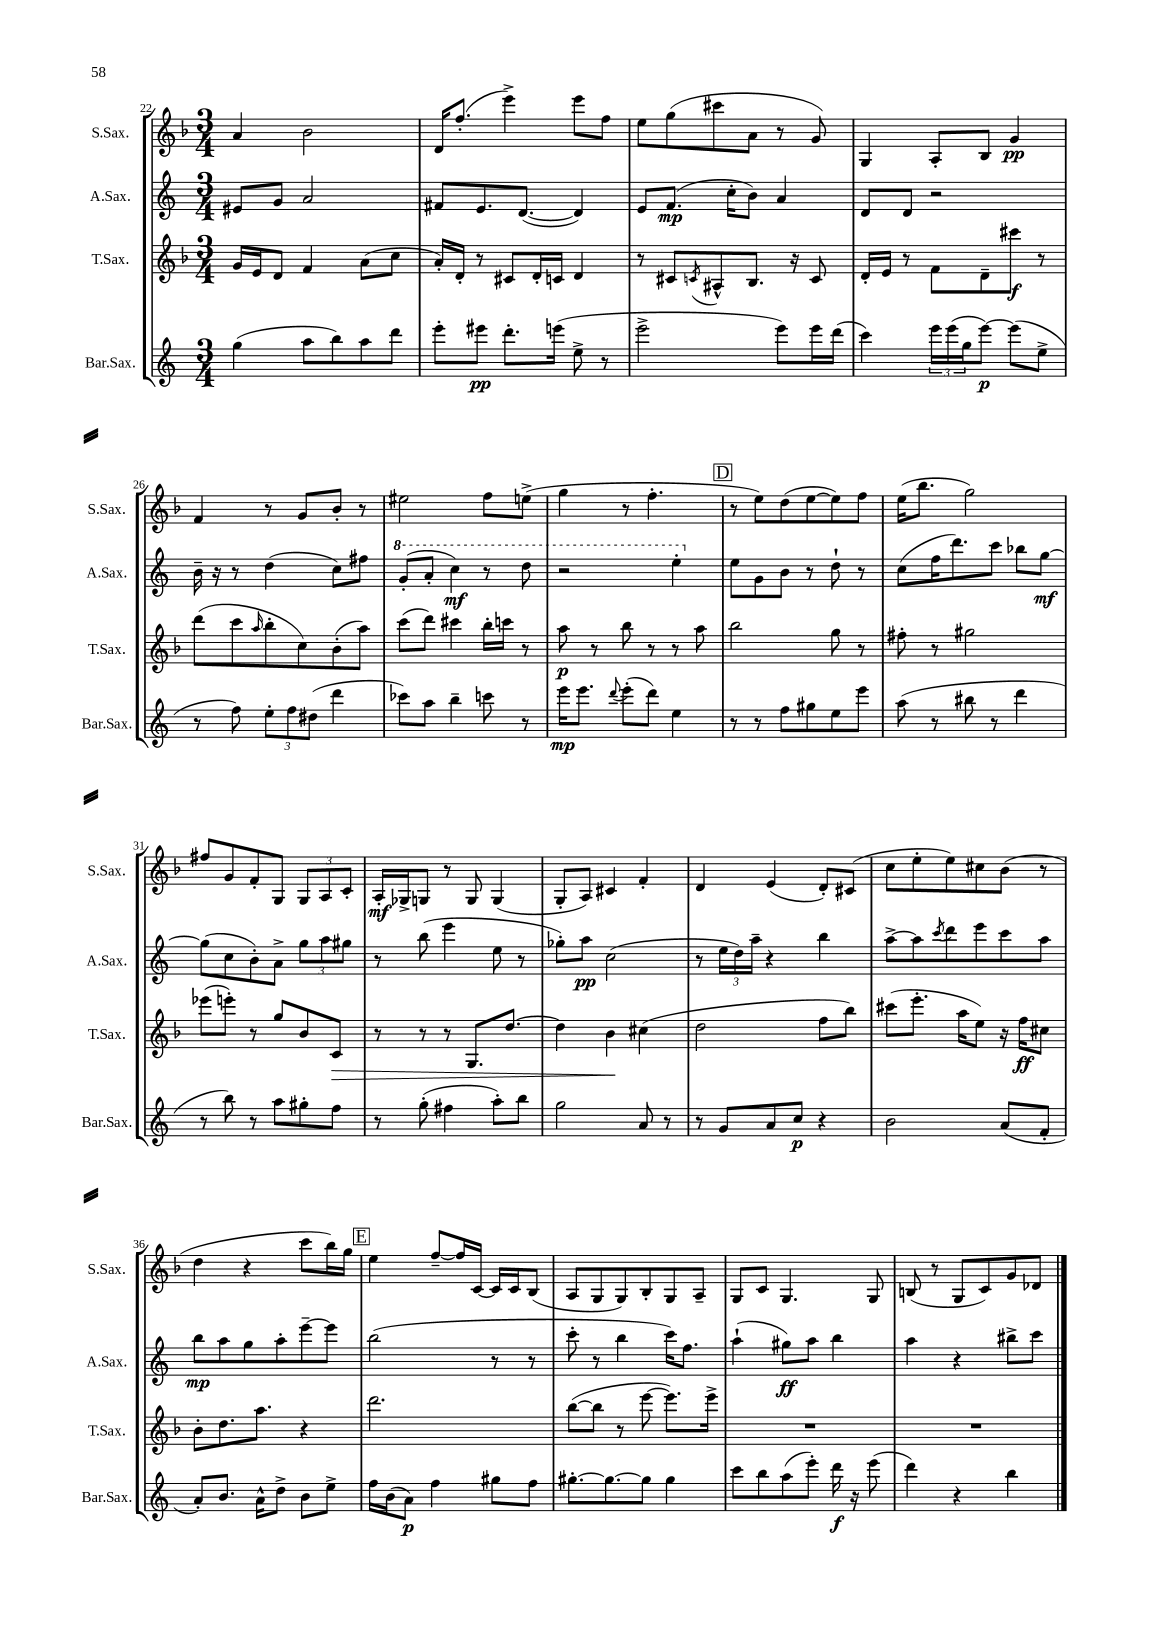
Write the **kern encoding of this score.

**kern	**dynam	**kern	**dynam	**kern	**dynam	**kern	**dynam
*part4	*part4	*part3	*part3	*part2	*part2	*part1	*part1
*staff4	*staff4	*staff3	*staff3	*staff2	*staff2	*staff1	*staff1
*I"Bar.Sax.	*	*I"T.Sax.	*	*I"A.Sax.	*	*I"S.Sax.	*
*I'Bar.Sax.	*	*I'T.Sax.	*	*I'A.Sax.	*	*I'S.Sax.	*
*clefG2	*	*clefG2	*	*clefG2	*	*clefG2	*
*k[]	*	*k[b-]	*	*k[]	*	*k[b-]	*
*M3/4	*	*M3/4	*	*M3/4	*	*M3/4	*
=22	=22	=22	=22	=22	=22	=22	=22
(4gg\	.	16g/LL	.	8e#X/L	.	4a/	.
.	.	16e/J	.	.	.	.	.
.	.	8d/J	.	8g/J	.	.	.
8aa\L	.	4f/	.	2a/	.	2b-\	.
8bb\)	.	.	.	.	.	.	.
8aa\	.	(8a\L	.	.	.	.	.
8ddd\J	.	8cc\J	.	.	.	.	.
=23	=23	=23	=23	=23	=23	=23	=23
8eee'\L	.	16a'/LL)	.	8f#X/L	.	16d/KL	.
.	.	16d'/JJ	.	.	.	(8.ff'/J	.
8eee#X\J	pp	8r	.	8.e/	.	.	.
8.ddd'\L	.	8c#X/L	.	.	.	4eee^\)	.
.	.	.	.	([8.d/J	.	.	.
.	.	16d'/L	.	.	.	.	.
(16eeen\Jk	.	16cn/JJ	.	.	.	.	.
8ee^\	.	4d/	.	4d/])	.	8eee\L	.
8r	.	.	.	.	.	8ff\J	.
=24	=24	=24	=24	=24	=24	=24	=24
2eee^\	.	8r	.	8e/L	.	8ee\L	.
.	.	8c#X/L	.	(8.f/J	mp	(8gg\	.
.	.	8qcn/	.	.	.	.	.
.	.	8A#X^^/	.	.	.	8ccc#X\	.
.	.	.	.	16cc'\KL	.	.	.
.	.	8.B-/J	.	8b\J)	.	8a\J	.
8eee\L)	.	.	.	4a/	.	8r	.
.	.	16r	.	.	.	.	.
16eee\L	.	8c/	.	.	.	8g/)	.
(16ddd\JJ	.	.	.	.	.	.	.
=25	=25	=25	=25	=25	=25	=25	=25
4ccc\)	.	16d'/LL	.	8d/L	.	4G/	.
.	.	16e/JJ	.	.	.	.	.
.	.	8r	.	8d/J	.	.	.
24eee\LL	.	8f\L	.	2r	.	8A'/L	.
(24eee\	.	.	.	.	.	.	.
24gg\J	.	.	.	.	.	.	.
[8eee\J)	p	8d~\	.	.	.	8B-/J	.
(8eee\L]	.	8ccc#X\J	f	.	.	4g/	pp
8ee^\J	.	8r	.	.	.	.	.
!!LO:LB:g=z
=26	=26	=26	=26	=26	=26	=26	=26
8r	.	(8ddd\L	.	16b~\	.	4f/	.
.	.	.	.	16r	.	.	.
8ff\)	.	8ccc\	.	8r	.	.	.
.	.	16qqaa/	.	.	.	.	.
12ee'\L	.	8bb-'\	.	(4dd\	.	8r	.
12ff\	.	.	.	.	.	.	.
.	.	8cc\)	.	.	.	8g/L	.
(12dd#X\J	.	.	.	.	.	.	.
4ddd\	.	(8b-'\	.	8cc\L)	.	8b-'/J	.
.	.	8aa\J)	.	8ff#X\J	.	8r	.
=27	=27	=27	=27	=27	=27	=27	=27
*	*	*	*	*8va	*	*	*
8ccc-X\L)	.	(8ccc\L	.	(8gg'/L	.	2ee#X\	.
8aa\J	.	8ddd\J)	.	8aa'/J	.	.	.
4bb~\	.	4ccc#X\	.	4ccc\)	mf	.	.
8cccn\	.	16bb-'\LL	.	8r	.	8ff\L	.
.	.	16cccn\JJ	.	.	.	.	.
8r	.	8r	.	8ddd\	.	(8een^\J	.
=28	=28	=28	=28	=28	=28	=28	=28
16eee\KL	mp	8aa\	p	2r	.	4gg\	.
8.eee\J	.	.	.	.	.	.	.
.	.	8r	.	.	.	.	.
8qqddd/	.	.	.	.	.	.	.
(8eee'\L	.	8bb-\	.	.	.	8r	.
8ddd\J)	.	8r	.	.	.	4.ff'\	.
4ee\	.	8r	.	4eee'\	.	.	.
.	.	8aa\	.	.	.	.	.
!!LO:REH:place=s1:t=D
=29	=29	=29	=29	=29	=29	=29	=29
*	*	*	*	*X8va	*	*	*
8r	.	2bb-\	.	8ee\L	.	8r	.
8r	.	.	.	8g\	.	8ee\L)	.
8ff\L	.	.	.	8b\J	.	(8dd\	.
8gg#X\	.	.	.	8r	.	[8ee\	.
8ee\	.	8gg\	.	8dd`\	.	8ee\])	.
8eee\J	.	8r	.	8r	.	8ff\J	.
=30	=30	=30	=30	=30	=30	=30	=30
(8aa\	.	8ff#X'\	.	(8cc\L	.	(16ee\KL	.
.	.	.	.	.	.	8.bb-\J	.
8r	.	8r	.	16ff\K	.	.	.
.	.	.	.	8.ddd\)	.	.	.
8bb#X\	.	2gg#X\	.	.	.	2gg\)	.
8r	.	.	.	8ccc\J	.	.	.
4ddd\	.	.	.	8bb-X\L	.	.	.
.	.	.	.	[8gg\J	mf	.	.
!!LO:LB:g=z
=31	=31	=31	=31	=31	=31	=31	=31
8r	.	(8eee-X\L	.	(8gg\L]	.	8ff#X/L	.
8bb\)	.	8eeen'\J)	.	8cc\	.	8g/	.
8r	.	8r	.	8b'\)	.	8f'/	.
8aa\L	.	8gg/L	.	8a^\J	.	8G/J	.
8gg#X'\	.	8b-/	.	12gg\L	.	12G/L	.
.	.	.	.	12aa\	.	12A/	.
!	!	!	!LO:HP:b	!	!	!	!
8ff\J	.	8c/J	>	.	.	.	.
.	.	.	.	12gg#X\J	.	12c'/J	.
=32	=32	=32	=32	=32	=32	=32	=32
8r	.	8r	.	8r	.	16A'/LL	mf
.	.	.	.	.	.	16G-X^/J	.
(8gg'\	.	8r	.	(8bb\	.	8Gn/J	.
4ff#X\	.	8r	.	4eee\	.	8r	.
.	.	8.G/L	.	.	.	8G/	.
8aa'\L)	.	.	.	8ee\	.	(4G/	.
.	.	[8.dd/J	.	.	.	.	.
8bb\J	.	.	.	8r	.	.	.
=33	=33	=33	=33	=33	=33	=33	=33
2gg\	.	4dd\]	.	8gg-X'\L)	.	8G'/L	.
.	.	.	.	8aa\J	pp	8A/J)	.
.	.	4b-\	.	(2cc\	.	4c#X/	.
8a/	.	(4cc#X\	]	.	.	4f'/	.
8r	.	.	.	.	.	.	.
=34	=34	=34	=34	=34	=34	=34	=34
8r	.	2dd\	.	8r	.	4d/	.
8g/L	.	.	.	24ee\LL	.	.	.
.	.	.	.	24dd\)	.	.	.
.	.	.	.	24aa~\JJ	.	.	.
8a/	.	.	.	4r	.	(4e/	.
8cc/J	p	.	.	.	.	.	.
4r	.	8ff\L	.	4bb\	.	8d'/L)	.
.	.	8bb-\J)	.	.	.	(8c#X/J	.
=35	=35	=35	=35	=35	=35	=35	=35
2b\	.	(8ccc#X\L	.	[8aa^\L	.	8cc\L	.
.	.	8.eee'\J	.	8aa\]	.	8ee'\	.
.	.	.	.	8qccc/	.	.	.
.	.	.	.	8ddd\	.	8ee\)	.
.	.	16aa\KL	.	.	.	.	.
.	.	8ee\J)	.	8eee\	.	8cc#X\	.
(8a/L	.	16r	.	8ccc\	.	(8b-\J	.
.	.	16ff\KL	ff	.	.	.	.
8f'/J	.	8cc#X\J	.	8aa\J	.	8r	.
!!LO:LB:g=z
=36	=36	=36	=36	=36	=36	=36	=36
8a'/L)	.	8b-'\L	.	8bb\L	mp	4dd\	.
8.b/J	.	8.dd\	.	8aa\	.	.	.
.	.	.	.	8gg\	.	4r	.
16a^^\KL	.	8.aa\J	.	.	.	.	.
8dd^\J	.	.	.	8aa'\	.	.	.
8b\L	.	4r	.	[8eee~\	.	8ccc\L	.
8ee^\J	.	.	.	8eee\J]	.	16bb-\L)	.
.	.	.	.	.	.	16gg\JJ	.
!!LO:REH:place=s1:t=E
=37	=37	=37	=37	=37	=37	=37	=37
16ff\LL	.	2.ddd\	.	(2bb\	.	4ee\	.
(16b\J	.	.	.	.	.	.	.
8a\J)	p	.	.	.	.	.	.
4ff\	.	.	.	.	.	[8ff~/L	.
.	.	.	.	.	.	16ff/L]	.
.	.	.	.	.	.	[16c/JJ	.
8gg#X\L	.	.	.	8r	.	16c/LL]	.
.	.	.	.	.	.	16c/J	.
8ff\J	.	.	.	8r	.	(8B-/J	.
=38	=38	=38	=38	=38	=38	=38	=38
[8.gg#X'\L	.	([8bb-\L	.	8ccc'\	.	8A/L	.
.	.	8bb-\J]	.	8r	.	8G/	.
8.gg#\_	.	.	.	.	.	.	.
.	.	8r	.	4bb\	.	8G/)	.
8gg#\J]	.	[8eee\	.	.	.	8B-'/	.
4gg#\	.	8.eee\L])	.	16ccc\KL)	.	8G/	.
.	.	.	.	8.ff\J	.	.	.
.	.	.	.	.	.	8A~/J	.
.	.	16eee^\Jk	.	.	.	.	.
=39	=39	=39	=39	=39	=39	=39	=39
8ccc\L	.	2.r	.	(4aa`\	.	8G/L	.
8bb\	.	.	.	.	.	8c/J	.
(8aa\	.	.	.	8gg#X\L)	ff	4.G/	.
8eee'\J)	.	.	.	8aa\J	.	.	.
16ddd\	f	.	.	4bb\	.	.	.
16r	.	.	.	.	.	.	.
(8eee\	.	.	.	.	.	8G/	.
=40	=40	=40	=40	=40	=40	=40	=40
4ddd\)	.	2.r	.	4aa\	.	(8Bn/	.
.	.	.	.	.	.	8r	.
4r	.	.	.	4r	.	8G/L	.
.	.	.	.	.	.	8c/)	.
4bb\	.	.	.	8bb#X^\L	.	8g/	.
.	.	.	.	8ccc\J	.	8d-X/J	.
==	==	==	==	==	==	==	==
*-	*-	*-	*-	*-	*-	*-	*-
